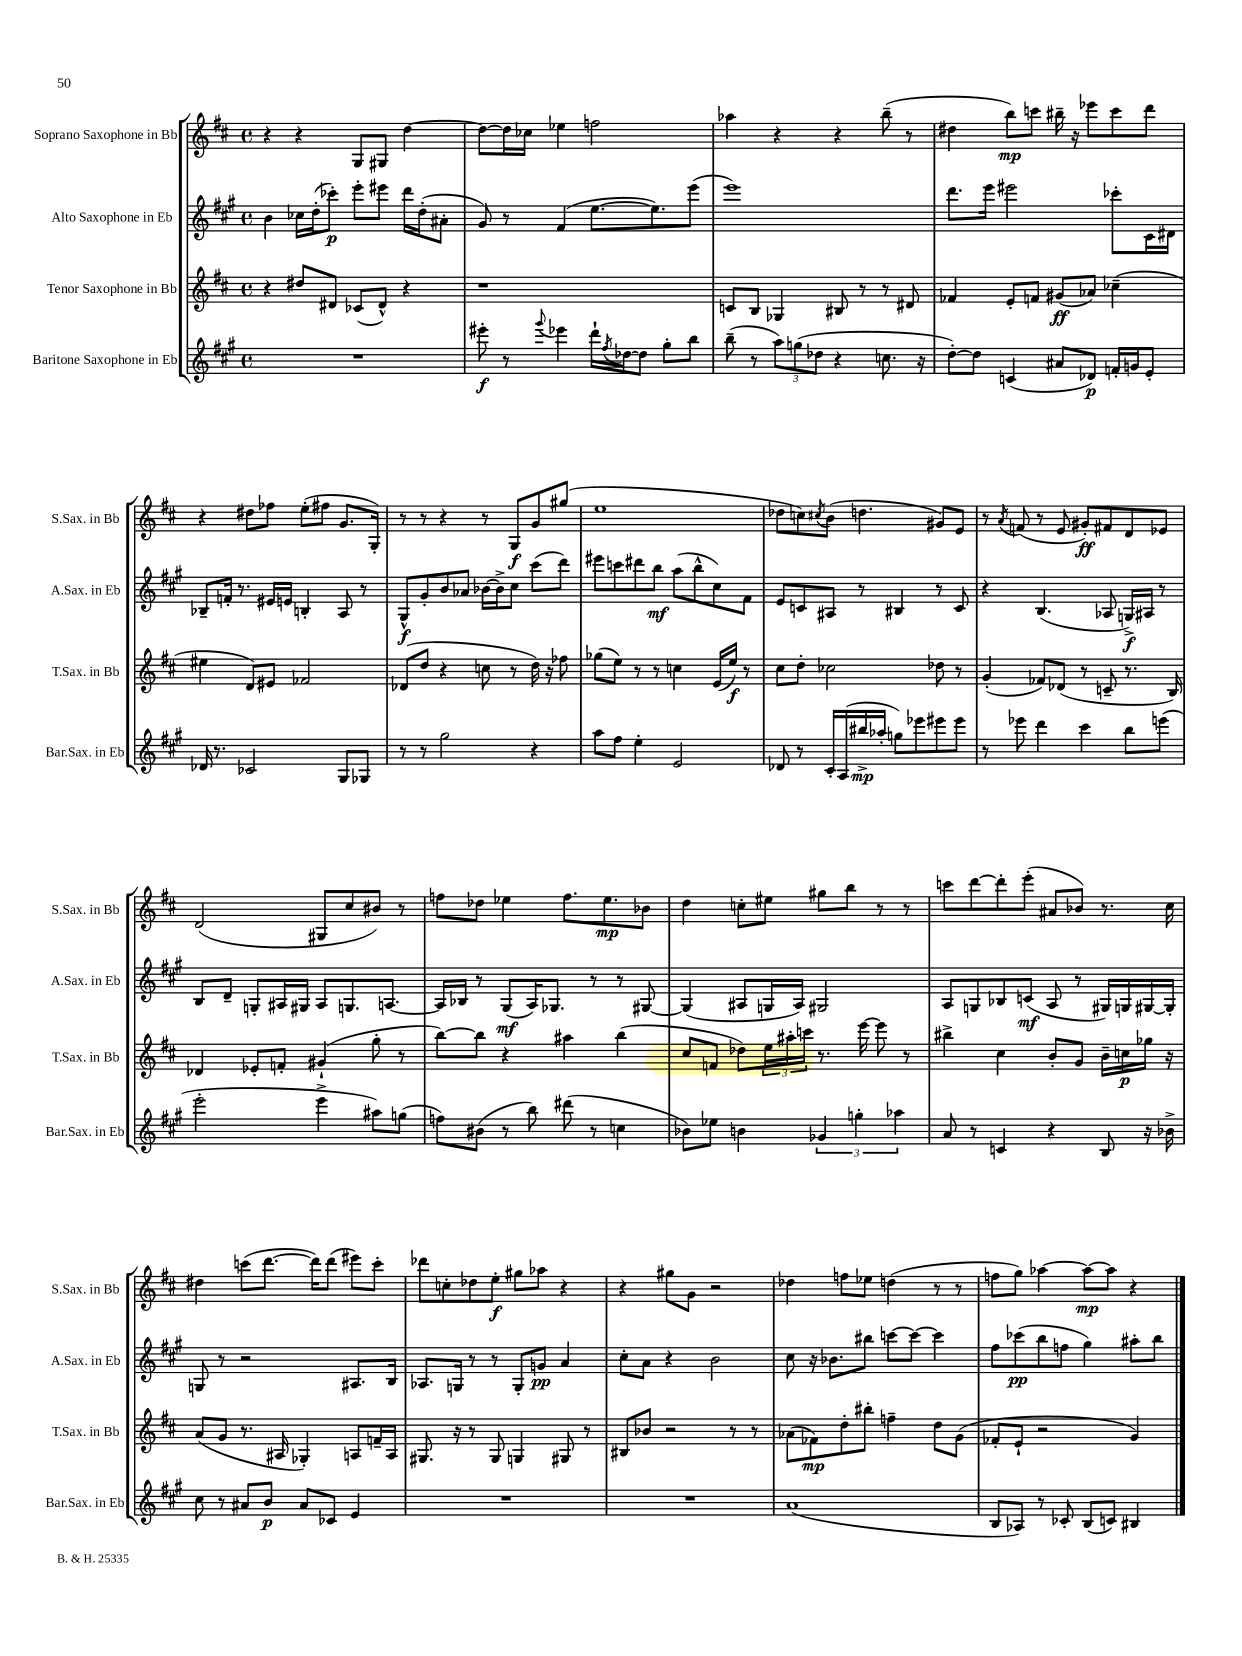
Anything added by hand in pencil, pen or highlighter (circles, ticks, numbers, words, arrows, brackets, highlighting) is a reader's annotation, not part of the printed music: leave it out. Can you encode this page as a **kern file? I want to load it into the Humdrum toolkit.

**kern	**kern	**kern	**kern
*staff4	*staff3	*staff2	*staff1
*clefG2	*clefG2	*clefG2	*clefG2
*k[f#c#g#]	*k[f#c#]	*k[f#c#g#]	*k[f#c#]
*M4/4	*M4/4	*M4/4	*M4/4
*met(c)	*met(c)	*met(c)	*met(c)
1r	4r	4b\	4r
.	8dd#/L	16cc-\LL	4r
.	.	(16dd'\J	.
.	8d#/J	8ccc-'\J)	.
.	(8c-/L	8eee'\L	8G/L
.	8d#^^/J)	8eee#\J	8G#/J
.	4r	16ddd\LL	[4dd\
.	.	(16dd'\J	.
.	.	8a#'\J	.
=	=	=	=
8eee#'\	1r	8g#/)	8dd\_L
8r	.	8r	16dd\]L
.	.	.	16cc-\JJ
8qqggg#/	.	.	.
4eee-\	.	(4f#/	4ee-\
16ddd`\LL	.	[8.ee\L	2ff\
8qff#/	.	.	.
[16dd-\J	.	.	.
8dd-\]J	.	.	.
.	.	8.ee\])	.
8gg#'\L	.	.	.
8bb\J	.	(8eee\J	.
=	=	=	=
(8bb~\	8c/L	1eee)	4aa-\
8r	8B/J	.	.
12aa\L)	4G-/	.	4r
(12gg\	.	.	.
12dd-\J	.	.	.
4r	8B#/	.	4r
.	8r	.	.
8.cc\	8r	.	(8bb~\
.	8d#/	.	8r
16r	.	.	.
=	=	=	=
[8dd'\L)	4f-/	8.ddd\L	4dd#\
8dd\]J	.	.	.
.	.	16eee\Jk	.
(4c/	8e'/L	2eee#\	8bb\L)
.	8f/J	.	8ccc\J
8a#/L	(8g#/L	.	16bb#~\
.	.	.	16r
8d-/J)	8a-/J)	.	8eee-\L
16f'/LL	(4cc-~\	8ccc-'\L	8ccc\
16g/J	.	.	.
8e'/J	.	16c#\L	8ddd\J
.	.	16d#\JJ	.
=	=	=	=
16d-/	4ee#\	8B-~/L	4r
8.r	.	.	.
.	.	16f'/Jk	.
.	.	8.r	.
2c-/	8d/L)	.	8dd#\L
.	8e#/J	16e#/LL	8ff-\J
.	.	16e/JJ	.
.	2f-/	4B'/	(8ee'\L
.	.	.	8ff#\J
8G#/L	.	8A/	8.g/L
8G-/J	.	8r	.
.	.	.	16G'/Jk)
=	=	=	=
8r	(8d-/L	8G#^^/L	8r
8r	8dd/J	8g#'/	8r
2gg#\	4r	8b/	4r
.	.	8a-/J	.
.	8cc\	[16b-\LL	8r
.	.	16b-^\]J	.
.	8r	8cc#\J	8G/L
4r	16dd\)	(8ccc#\L	8g/
.	16r	.	.
.	8ff-\	8ddd\J)	(8gg#/J
=	=	=	=
8aa\L	(8gg-\L	8eee#\L	1ee
8ff#\J	8ee\J)	8ccc\	.
4ee'\	8r	8ddd#\	.
.	8r	8bb\J	.
2e/	4cc\	(8aa\L	.
.	.	8bb^^\	.
.	(16e/LL	8cc#\)	.
.	16ee/JJ)	.	.
.	8r	8f#\J	.
=	=	=	=
8d-/	8cc#\L	8e/L	8dd-\L
8r	8dd'\J	8c/	8cc\)
.	.	.	8qcc#/
16c#'/LL	2cc-\	8A#/J	(8b\J
(16A/	.	.	.
16bb#^/	.	8r	4.dd\
16aa-'/JJ	.	.	.
8gg\L)	.	4B#/	.
8eee-\	.	.	.
8eee#\	8dd-\	8r	8g#/L)
8eee#\J	8r	8c/	8e/J
=	=	=	=
8r	(4g'/	4r	8r
.	.	.	8qa/
8eee-\	.	.	(8f/
4ddd\	8f-/L)	(4.B/	8r
.	(8d-/J	.	8e/
4ccc#\	8r	.	8g#'/L)
.	8c~/	8A-/	8f#/
8bb\L	8.r	16G^/LL)	8d/
.	.	16A#/JJ	.
(8eee\J	.	8r	8e-/J
.	16B/)	.	.
=	=	=	=
2eee'\	4d-/	8B/L	(2d/
.	.	8d~/J	.
.	8e-'/L	8G'/L	.
.	8f'/J	16A#/L	.
.	.	16G#/JJ	.
4eee^\	(4g#`/	8A#/L	8G#/L
.	.	8.G/	8cc#/
8aa#\L)	8gg'\	.	8b#/J)
.	.	[8.A/J	.
(8gg\J	8r	.	8r
=	=	=	=
8ff\L)	[8bb\L)	16A/]LL	8ff\L
.	.	16B-/JJ	.
(8b#\J	8bb\]J	8r	8dd-\J
8r	4r	(8G#/L	4ee-\
8bb\)	.	16A/K)	.
.	.	8.G-/J	.
(8ddd#\	4aa#\	.	8.ff\L
8r	.	8r	.
.	.	.	8.ee-\
4cc\	(4bb\	8r	.
.	.	[8G#/	8b-\J
=	=	=	=
8b-\L)	8cc#/L	(4G#/]	4dd\
8ee-\J	8f/J	.	.
4b\	8dd-\L)	8A#/L	8cc'\L
.	24ee\L	16G/L	8ee#\J
.	24aa#'\	.	.
.	.	16A#/JJ)	.
.	24ccc\JJ	.	.
6g-/	8.r	2G#/	8gg#\L
.	.	.	8bb\J
6gg'\	.	.	.
.	[16eee\	.	.
.	8eee\]	.	8r
6aa-\	.	.	.
.	8r	.	8r
=	=	=	=
8a/	4bb#^\	8A/L	8ccc\L
8r	.	8G/	[8ddd\
4c/	4cc#\	8B-/	8ddd'\]
.	.	(8c/J	(8eee'\J
4r	8b'/L	8A/	8a#/L
.	8g/J	8r	8b-/J)
8B/	16b~\LL	16G#/LL)	8.r
.	16cc\	16G/	.
16r	16gg-\JJ	[16G#/	.
16b-^\	16r	16G#'/]JJ	16cc#\
=	=	=	=
8cc#\	(8a/L	8G/	4dd#\
8r	8g/J	8r	.
8a#/L	8.r	2r	(8ccc\L
8b/J	.	.	[8.ddd\J
.	16A#/	.	.
8a#/L	4G-'/)	.	.
.	.	.	16ddd\]LK)
8c-/J	.	.	(8ddd\J
4e/	8A/L	8.A#/L	8eee#\L)
.	16f~/L	.	8ccc'\J
.	16A/JJ	16B/Jk	.
=	=	=	=
1r	8.G#/	8.A-/L	8ddd-\L
.	.	.	8cc'\
.	16r	16G/Jk	.
.	8r	8r	8dd-\
.	8G#/	8r	8ee'\J
.	4G/	8G'/L	8gg#\L
.	.	8g/J	8aa-\J
.	8G#/	4a/	4r
.	8r	.	.
=	=	=	=
1r	8B#/L	8cc#'\L	4r
.	8b-/J	8a\J	.
.	2r	4r	8gg#\L
.	.	.	8g\J
.	.	2b\	2r
.	8r	.	.
.	8r	.	.
=	=	=	=
(1a	(8a-\L	8cc#\	4dd-\
.	8f-\)	16r	.
.	.	8.b-\L	.
.	8dd'\	.	8ff\L
.	8bb#'\J	8bb#\J	8ee-\J
.	4ff~\	[8ccc\L	(4dd\
.	.	8ccc\_J	.
.	8dd\L	4ccc\]	8r
.	(8g\J	.	8r
=	=	=	=
8B/L	8f-'/L	8ff#\L	8ff\L
8A-/J)	8e`/J	(8ccc-\	8gg\J)
8r	2r	8bb\	[4aa-\
8c-'/	.	8ff\J	.
(8B/L	.	4gg#\)	8aa-\_L
8c/J)	.	.	8aa-\]J
4B#/	4g/)	8aa#'\L	4r
.	.	8bb\J	.
==	==	==	==
*-	*-	*-	*-
